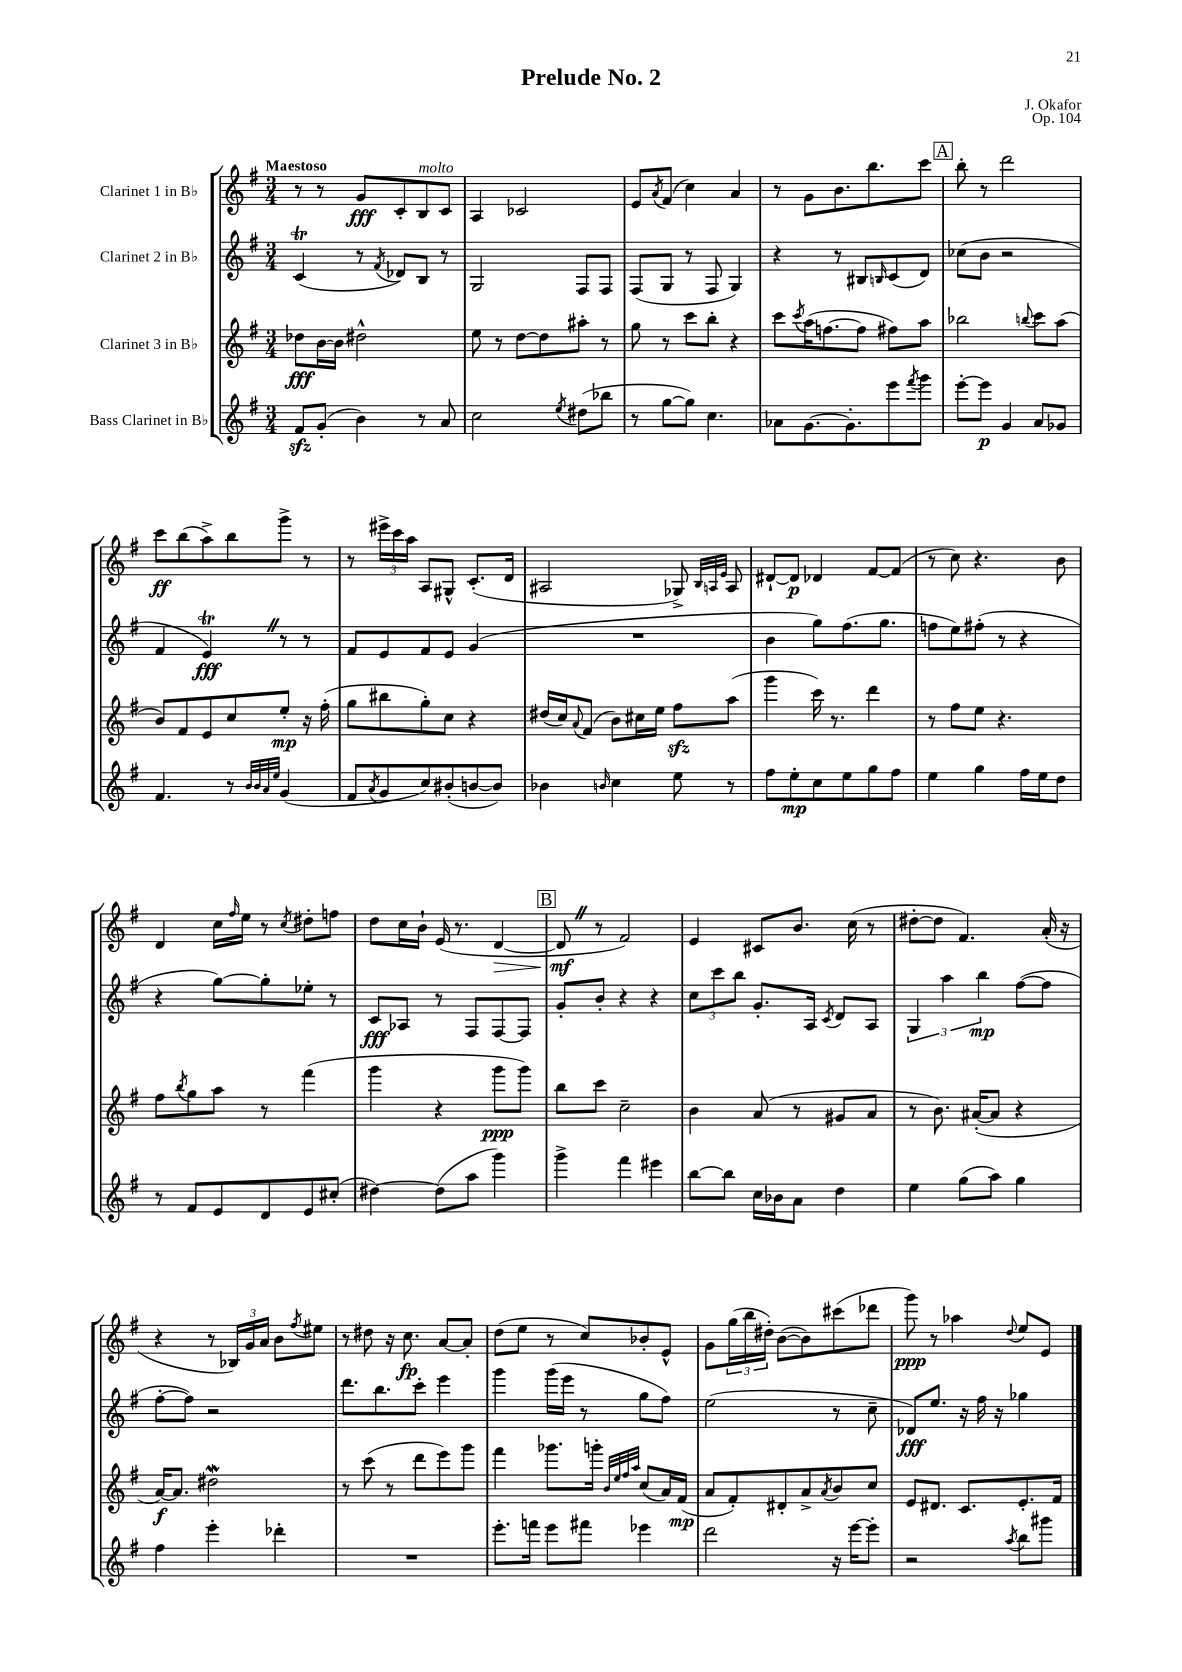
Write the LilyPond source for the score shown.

\header { title = "Prelude No. 2" composer = "J. Okafor" opus = "Op. 104" }
<<
\new StaffGroup <<
\new Staff = "s0" \with { instrumentName = "Clarinet 1 in Bb" } {
    \clef treble \key g \major \numericTimeSignature \time 3/4 \tempo "Maestoso"
    r8 r8 g'8\fff c'8-. b8^\markup { \italic "molto" } c'8 |
    a4 ces'2 |
    e'8 \acciaccatura { a'8 } fis'8( c''4) a'4 |
    r8 g'8 b'8. b''8. c'''8 |
    \mark \markup { \box "A" } b''8-. r8 d'''2 |
    c'''8\ff b''8( a''8->) b''8 g'''8-> r8 |
    r8 \tuplet 3/2 { eis'''16-> c'''16 a''16 } a8 gis8-^ c'8.-.( d'16 |
    ais2 ges8->) \grace { b32 a32 e'32 } a8 |
    dis'8~-! dis'8\p des'4 fis'8~ fis'8( |
    r8 c''8) r4. b'8 |
    d'4 c''16 \grace { fis''16 } e''16 r8 \acciaccatura { c''8 } dis''8-. f''8 |
    d''8 c''16 b'16-! e'16( r8. d'4~\> |
    \mark \markup { \box "B" } d'8\mf\! \once \override BreathingSign.text = \markup { \musicglyph "scripts.caesura.straight" } \breathe r8 fis'2) |
    e'4 cis'8 b'8. c''16( r8 |
    dis''8~-. dis''8 fis'4.) a'16-.( r16 |
    r4 r8 \tuplet 3/2 { bes16) g'16 a'16 } b'8 \acciaccatura { fis''8 } eis''8 |
    r8 dis''8 r16 c''8.\fp a'8~ a'8-. |
    d''8( e''8 r8 c''8) bes'8-. e'8-^ |
    g'8 \tuplet 3/2 { g''16( b''16 dis''16-.) } b'8~( b'8) cis'''8( des'''8 |
    g'''8\ppp) r8 aes''4 \appoggiatura { d''8 } e''8 e'8 \bar "|." |
}
\new Staff = "s1" \with { instrumentName = "Clarinet 2 in Bb" } {
    \clef treble \key g \major \numericTimeSignature \time 3/4
    c'4\trill( r8 \acciaccatura { fis'8 } des'8) b8 r8 |
    g2 fis8 fis8 |
    fis8( g8 r8 fis8 g4) |
    r4 r8 bis8 \grace { b16 } c'8( d'8) |
    \mark \markup { \box "A" } ces''8( b'8 r2 |
    fis'4 e'4\trill\fff) \once \override BreathingSign.text = \markup { \musicglyph "scripts.caesura.straight" } \breathe r8 r8 |
    fis'8 e'8 fis'8 e'8 g'4( |
    R2. |
    b'4 g''8) fis''8.( g''8. |
    f''8 e''8) fis''8-.( r8 r4 |
    r4 g''8~) g''8-. ees''8-. r8 |
    c'8\fff aes8 r8 fis8 fis8~ fis8 |
    \mark \markup { \box "B" } g'8-. b'8-. r4 r4 |
    \tuplet 3/2 { c''8 c'''8 b''8 } g'8.-. a16 \acciaccatura { c'8 } d'8 a8 |
    \tuplet 3/2 { g4 a''4 b''4\mp } fis''8~( fis''8 |
    fis''8~-. fis''8) r2 |
    d'''8. b''8. c'''8-. e'''4 |
    g'''4 g'''16( e'''16 r8 g''8 fis''8) |
    e''2( r8 c''8-- |
    des'8\fff) e''8. r16 fis''16 r16 ges''4 \bar "|." |
}
\new Staff = "s2" \with { instrumentName = "Clarinet 3 in Bb" } {
    \clef treble \key g \major \numericTimeSignature \time 3/4
    des''8\fff b'16~ b'16 dis''2-^ |
    e''8 r8 d''8~ d''8 ais''8-. r8 |
    g''8 r8 c'''8 b''8-. r4 |
    c'''8 \acciaccatura { c'''8 } a''16( f''8.~ f''8 fis''8) a''8 |
    \mark \markup { \box "A" } bes''2 \appoggiatura { b''8 } c'''8 a''8( |
    b'8) fis'8 e'8 c''8 e''8-.\mp r16 fis''16-.( |
    g''8 bis''8 g''8-.) c''8 r4 |
    dis''16( c''16) \appoggiatura { a'8 } fis'8( b'8) cis''16 e''16 fis''8\sfz a''8( |
    g'''4 c'''16) r8. d'''4 |
    r8 fis''8 e''8 r4. |
    fis''8 \acciaccatura { b''8 } g''8 a''8 r8 fis'''4( |
    g'''4 r4 g'''8\ppp g'''8) |
    \mark \markup { \box "B" } b''8 c'''8 c''2-- |
    b'4 a'8( r8 gis'8 a'8 |
    r8 b'8.) ais'16~-.( ais'8 r4 |
    a'16~\f) a'8. dis''2\mordent |
    r8 c'''8( r8 d'''8 e'''8) g'''8 |
    fis'''4 ges'''8. g'''16-. \grace { b'32 e''32 fis''32 a''32 } c''8( a'16) fis'16\mp( |
    a'8 fis'8-.) dis'8-. a'8-> \acciaccatura { a'8 } b'8 c''8 |
    e'8 dis'8. c'8. e'8.-. fis'16 \bar "|." |
}
\new Staff = "s3" \with { instrumentName = "Bass Clarinet in Bb" } {
    \clef treble \key g \major \numericTimeSignature \time 3/4
    fis'8\sfz g'8-.( b'4) r8 a'8 |
    c''2 \acciaccatura { e''8 } dis''8( bes''8 |
    r8 g''8~ g''8) c''4. |
    aes'8 g'8.~ g'8.-. e'''8 \acciaccatura { fis'''8 } g'''8 |
    \mark \markup { \box "A" } e'''8~-. e'''8\p g'4 a'8 ges'8 |
    fis'4. r8 \grace { b'32 b'32 a'32 e''32 } g'4( |
    fis'8 \acciaccatura { a'8 } g'8 c''8) bis'8-.( b'8~ b'8) |
    bes'4 \grace { b'16 } c''4 e''8 r8 |
    fis''8 e''8-.\mp c''8 e''8 g''8 fis''8 |
    e''4 g''4 fis''16 e''16 d''8 |
    r8 fis'8 e'8 d'8 e'8 cis''8-.( |
    dis''4~) dis''8( a''8 g'''4) |
    \mark \markup { \box "B" } g'''4-> fis'''4 eis'''4 |
    b''8~ b''8 c''16 bes'16 a'8 d''4 |
    e''4 g''8( a''8) g''4 |
    fis''4 e'''4-. des'''4-. |
    R2. |
    e'''8.-. f'''16 e'''8 fis'''8 ees'''4 |
    d'''2 r16 e'''16~ e'''8-. |
    r2 \acciaccatura { a''8 } b''8 gis'''8 \bar "|." |
}
>>
>>
\layout { \context { \Score \remove "Bar_number_engraver" } }
